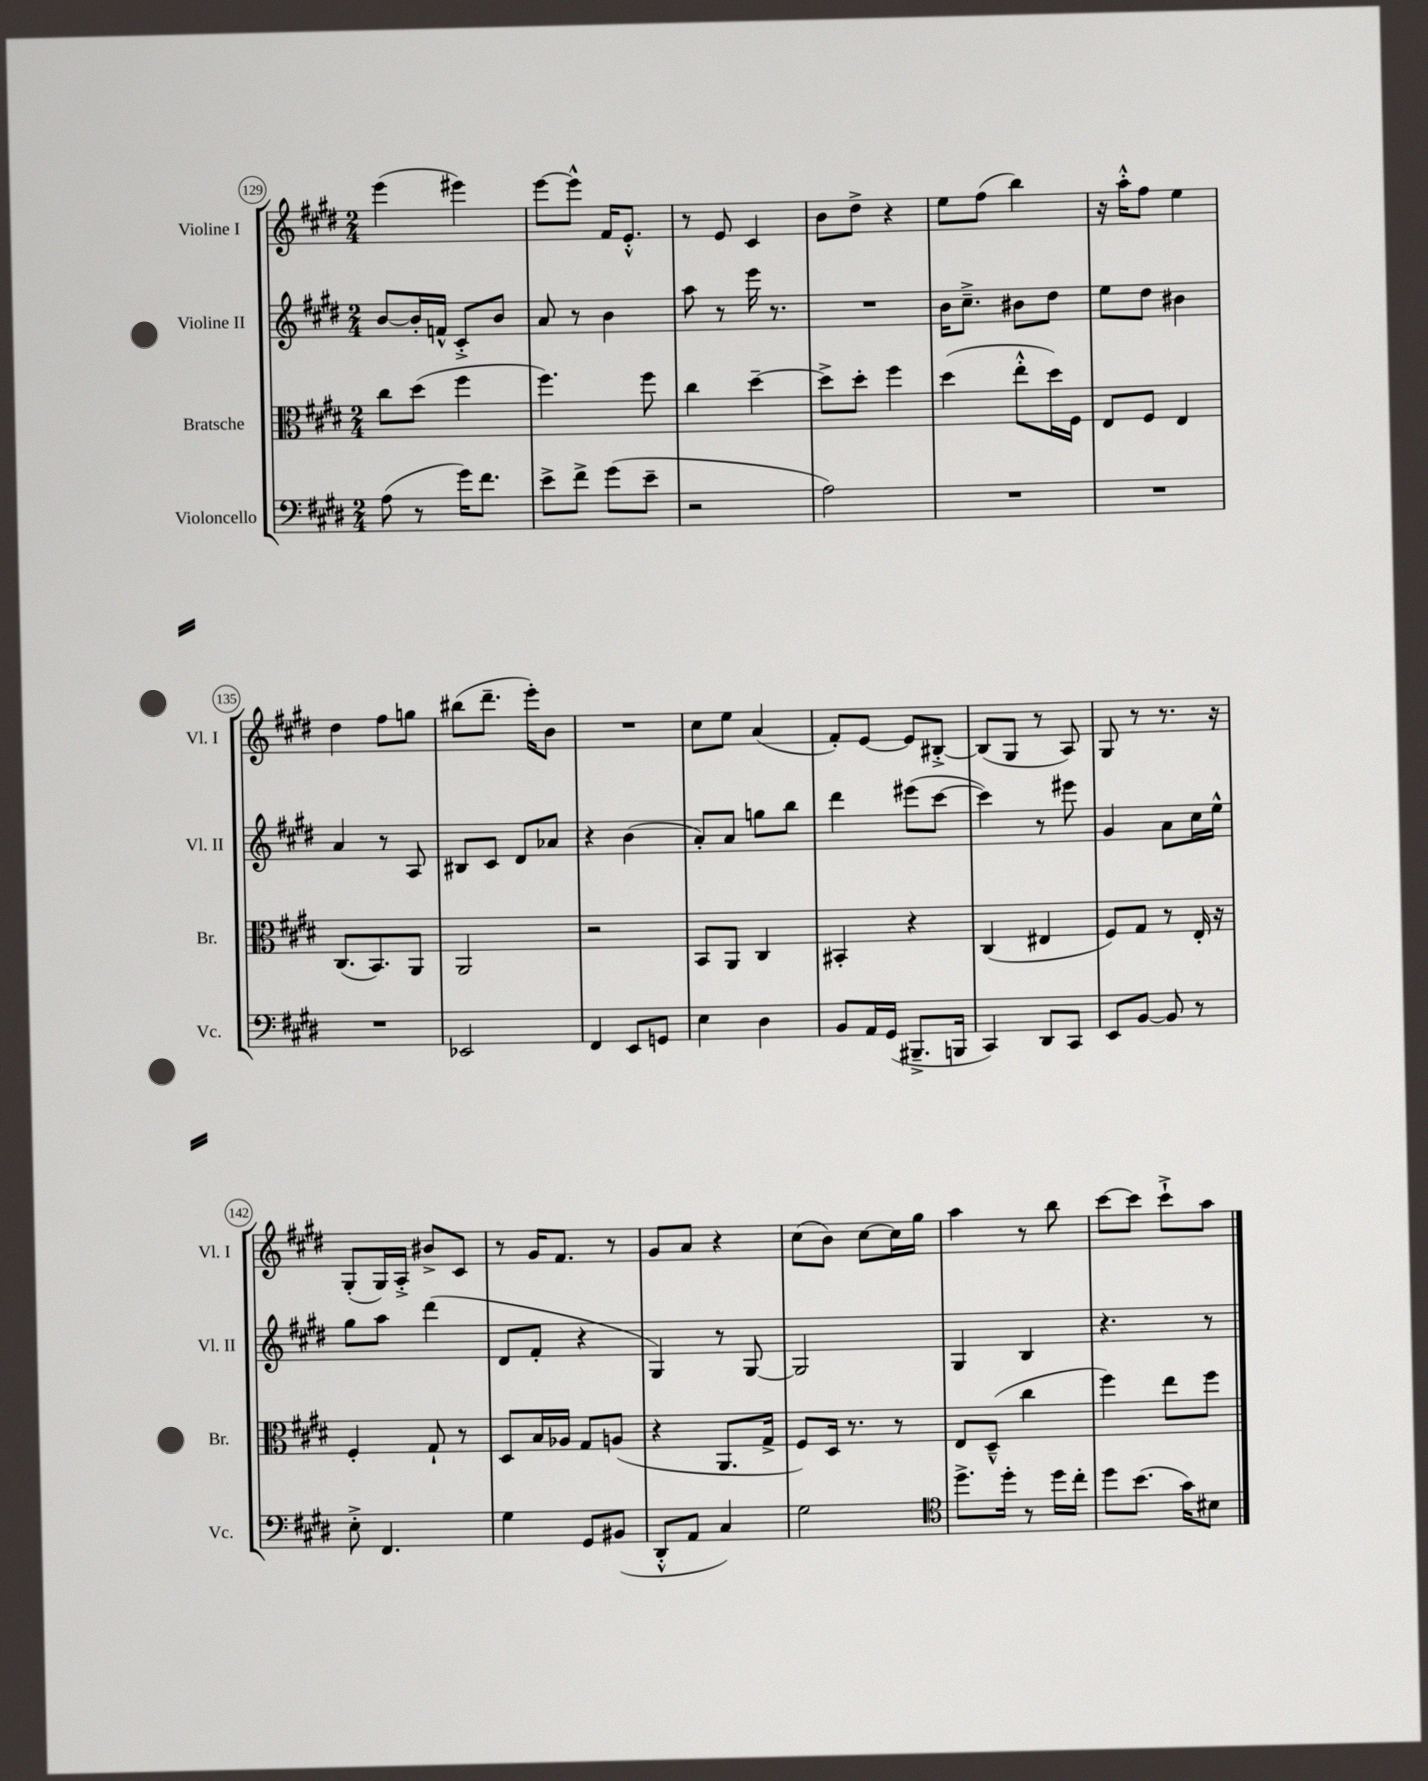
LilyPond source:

<<
\new StaffGroup <<
\new Staff = "s0" \with { instrumentName = "Violine I" shortInstrumentName = "Vl. I" } {
    \clef treble \key e \major \numericTimeSignature \time 2/4
    e'''4( eis'''4) |
    e'''8~ e'''8-^ fis'16 e'8.-.-^ |
    r8 e'8 cis'4 |
    b'8 dis''8-> r4 |
    e''8 fis''8( b''4) |
    r16 a''16-.-^ fis''8 e''4 |
    dis''4 fis''8 g''8 |
    bis''8( dis'''8.-- e'''16-.) b'8 |
    R2 |
    cis''8 e''8 a'4( |
    fis'8-.) e'8~ e'8 bis8~-.-> |
    bis8( gis8 r8 a8) |
    gis8 r8 r8. r16 |
    gis8-.( gis16) a16-.-> bis'8-> cis'8 |
    r8 gis'16 fis'8. r8 |
    gis'8 a'8 r4 |
    cis''8( b'8) cis''8~ cis''16 gis''16 |
    a''4 r8 b''8 |
    cis'''8~ cis'''8 cis'''8-!-> a''8 \bar "|." |
}
\new Staff = "s1" \with { instrumentName = "Violine II" shortInstrumentName = "Vl. II" } {
    \clef treble \key e \major \numericTimeSignature \time 2/4
    b'8~ b'16-. f'16-^ cis'8-.-> b'8 |
    a'8 r8 b'4 |
    a''8 r8 e'''16 r8. |
    R2 |
    b'16 cis''8.---> bis'8 dis''8 |
    e''8 dis''8 bis'4 |
    a'4 r8 a8 |
    bis8 cis'8 dis'8 aes'8 |
    r4 b'4( |
    a'8-.) a'8 g''8 b''8 |
    dis'''4 eis'''8( cis'''8~ |
    cis'''4) r8 eis'''8 |
    gis'4 a'8 cis''16 e''16-^ |
    gis''8 a''8 dis'''4( |
    dis'8 fis'8-. r4 |
    gis4) r8 gis8~ |
    gis2 |
    gis4 b4 |
    r4. r8 \bar "|." |
}
\new Staff = "s2" \with { instrumentName = "Bratsche" shortInstrumentName = "Br." } {
    \clef alto \key e \major \numericTimeSignature \time 2/4
    cis''8 dis''8( fis''4 |
    fis''4.) fis''8 |
    cis''4 dis''4~-- |
    dis''8-> dis''8-. fis''4 |
    dis''4( e''8-.-^ dis''16) fis16 |
    e8 fis8 e4 |
    cis8.( b,8.) a,8 |
    a,2 |
    r2 |
    b,8 a,8 cis4 |
    bis,4-. r4 |
    cis4( eis4 |
    fis8) gis8 r8 e16-. r16 |
    fis4-. gis8-! r8 |
    dis8 b16 aes16 gis8 a8( |
    r4 a,8. gis16-> |
    fis8) dis16 r8. r8 |
    e8 dis8---^( cis''4 |
    fis''4) e''8 fis''8 \bar "|." |
}
\new Staff = "s3" \with { instrumentName = "Violoncello" shortInstrumentName = "Vc." } {
    \clef bass \key e \major \numericTimeSignature \time 2/4
    a8( r8 gis'16) fis'8. |
    e'8-> fis'8-> gis'8( e'8-- |
    r2 |
    a2) |
    R2 |
    R2 |
    R2 |
    ees,2 |
    fis,4 e,8 g,8 |
    e4 dis4 |
    b,8 a,16 gis,16( bis,,8.---> b,,16 |
    cis,4) dis,8 cis,8 |
    e,8 b,8~ b,8 r8 |
    e8-.-> fis,4. |
    gis4 gis,8 bis,8( |
    dis,8-.-^ a,8 cis4) |
    gis2 |
    \clef tenor dis''8.-> dis''16-. r8 dis''16 cis''16-. |
    dis''8 b'8.( gis'16) bis8 \bar "|." |
}
>>
>>
\layout { \context { \Score currentBarNumber = #129 \override BarNumber.stencil = #(make-stencil-circler 0.1 0.3 ly:text-interface::print) } }
